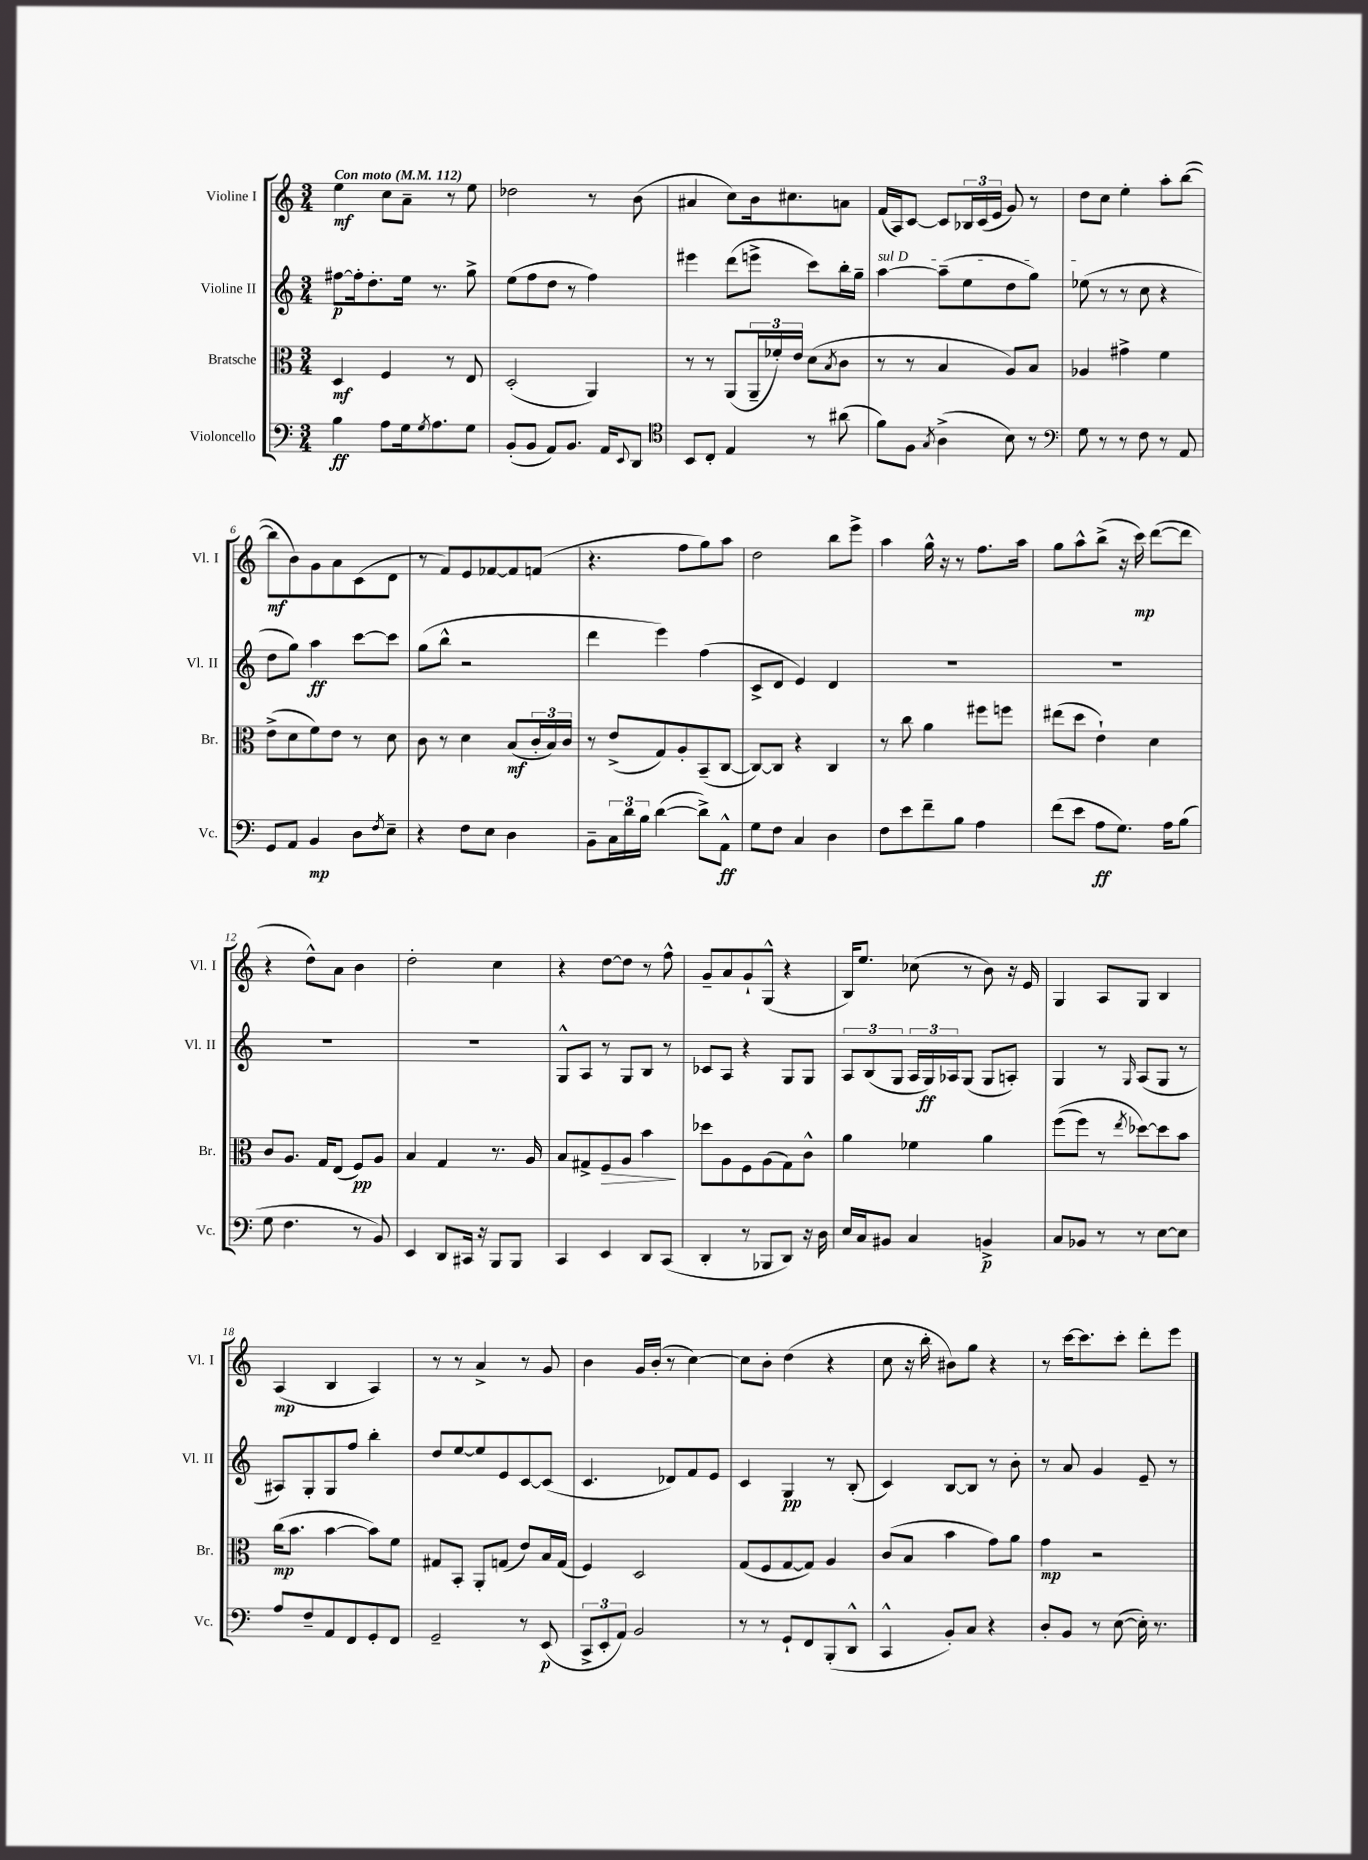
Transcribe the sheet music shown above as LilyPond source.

<<
\new StaffGroup <<
\new Staff = "s0" \with { instrumentName = "Violine I" shortInstrumentName = "Vl. I" } {
    \clef treble \key c \major \numericTimeSignature \time 3/4 \tempo "Con moto" 4 = 112
    e''4\mf c''8 a'8-- r8 e''8 |
    des''2 r8 b'8( |
    ais'4 c''8) b'16 cis''8. a'8 |
    f'16( a16) c'8~ c'8 \tuplet 3/2 { bes16 c'16( e'16 } g'8) r8 |
    d''8 c''8 e''4-. a''8-. b''8~( |
    b''8\mf b'8) g'8 a'8 c'8( d'8 |
    r8 f'8) e'8 fes'8~ fes'8 f'8( |
    r4. f''8 g''8) a''8 |
    d''2 b''8 e'''8-> |
    a''4 g''16-^ r16 r8 f''8. a''16 |
    g''8 a''8-^ b''8->( r16 c'''16\mp) d'''8~( d'''8 |
    r4 d''8-^) a'8 b'4 |
    d''2-. c''4 |
    r4 d''8~ d''8 r8 f''8-^ |
    g'8-- a'8 g'8-! g8-^( r4 |
    b16) e''8. ces''8( r8 b'8) r16 e'16 |
    g4 a8 g8 b4 |
    a4\mp( b4 a4) |
    r8 r8 a'4-> r8 g'8 |
    b'4 g'16 b'16-.( r8 c''4~) |
    c''8 b'8-. d''4( r4 |
    c''8 r16 b''16-. bis'8) g''8 r4 |
    r8 c'''16~ c'''8. c'''8-. d'''8-. e'''8 \bar "|." |
}
\new Staff = "s1" \with { instrumentName = "Violine II" shortInstrumentName = "Vl. II" } {
    \clef treble \key c \major \numericTimeSignature \time 3/4
    fis''8~\p fis''16-. d''8.-. e''16 r8. g''8-> |
    e''8( f''8 d''8 r8 f''4) |
    eis'''4 d'''8( e'''8-> c'''8) b''16-. g''16-- |
    \once \override TextSpanner.bound-details.left.text = \markup { \italic "sul D" } a''4~\startTextSpan a''8--( e''8 d''8 g''8) |
    ees''8\stopTextSpan( r8 r8 c''8 r4 |
    d''8 g''8) a''4\ff c'''8~ c'''8 |
    g''8( b''8-^ r2 |
    d'''4 e'''4) f''4( |
    c'8-> d'8 e'4) d'4 |
    R2. |
    R2. |
    R2. |
    R2. |
    g8-^ a8 r8 g8 b8 r8 |
    ces'8 a8 r4 g8 g8 |
    \tuplet 3/2 { a8 b8( g8 } \tuplet 3/2 { a16 g16\ff) aes16 } g8( g8 a8-.) |
    g4 r8 \grace { g16 } a8( g8 r8 |
    ais8) g8-. g8 f''8 b''4-. |
    d''8 e''8~ e''8 e'8 c'8~ c'8( |
    c'4. des'8) f'8 e'8 |
    c'4 g4\pp r8 b8-.( |
    c'4) b8~ b8 r8 b'8-. |
    r8 a'8 g'4 e'8-- r8 \bar "|." |
}
\new Staff = "s2" \with { instrumentName = "Bratsche" shortInstrumentName = "Br." } {
    \clef alto \key c \major \numericTimeSignature \time 3/4
    d4\mf f4 r8 e8 |
    d2-.( a,4) |
    r8 r8 a,8( \tuplet 3/2 { a,16-- fes'16-.) e'16 } d'8( \acciaccatura { b8 } c'8 |
    r8 r8 b4 a8) b8 |
    aes4 gis'4-> f'4 |
    e'8->( d'8 f'8) e'8 r8 d'8 |
    c'8 r8 d'4 b8\mf( \tuplet 3/2 { c'16-. b16) c'16 } |
    r8 e'8->( g8) a8-. b,8--( c8~ |
    c8~) c8 r4 c4 |
    r8 c''8 a'4 fis''8 f''8 |
    eis''8( d''8 e'4-!) d'4 |
    c'8 a8. g16 e8( f8\pp) a8 |
    b4 g4 r8. a16 |
    b8 gis8-> f8\> a8 b'4\! |
    des''8 a8 f8 a8( g8) c'8-^ |
    a'4 fes'4 a'4 |
    f''8(\( f''8) r8 \acciaccatura { e''8 } des''8~\) des''8 b'8 |
    c''16\mp( b'8. b'4~ b'8) f'8 |
    gis8 b,8-. a,8-. g8( e'8) b16 g16( |
    f4) d2 |
    g8( f8 g8~ g8) a4 |
    c'8( b8 b'4 g'8) a'8 |
    g'4\mp r2 \bar "|." |
}
\new Staff = "s3" \with { instrumentName = "Violoncello" shortInstrumentName = "Vc." } {
    \clef bass \key c \major \numericTimeSignature \time 3/4
    b4\ff a8 g16 \acciaccatura { g8 } a8. g8 |
    b,8-.( b,8 a,8) b,8. a,16 \appoggiatura { e,8 } d,8 |
    \clef tenor b,8 c8-. e4 r8 ais'8( |
    f'8) f8 \acciaccatura { g8 } a4->( b8) r8 |
    \clef bass g8 r8 r8 f8 r8 a,8 |
    g,8 a,8 b,4\mp d8 \acciaccatura { f8 } e8-- |
    r4 f8 e8 d4 |
    b,8-- \tuplet 3/2 { c16 d'16 b16 } d'4~( d'8->) a,8-^\ff |
    g8 f8 c4 d4 |
    f8 e'8 f'8-- b8 a4 |
    f'8( e'8 a8\ff g8.) a16 b8( |
    g8 f4. r8 b,8) |
    e,4 d,8 cis,16 r16 b,,8 b,,8 |
    c,4 e,4 d,8 c,8( |
    d,4-. r8 bes,,8 d,8) r16 d16 |
    e16 c16 bis,8 c4 b,4->\p |
    c8 bes,8 r8 r8 e8~ e8 |
    a8 f8-- a,8 f,8 g,8-. f,8 |
    g,2-- r8 e,8\p( |
    \tuplet 3/2 { c,8-> e,8-. a,8) } b,2 |
    r8 r8 g,8-! f,8 b,,8-.( d,8-^ |
    c,4-^ b,8-.) c8 r4 |
    d8-. b,8 r8 e8~( e16-.) r8. \bar "|." |
}
>>
>>
